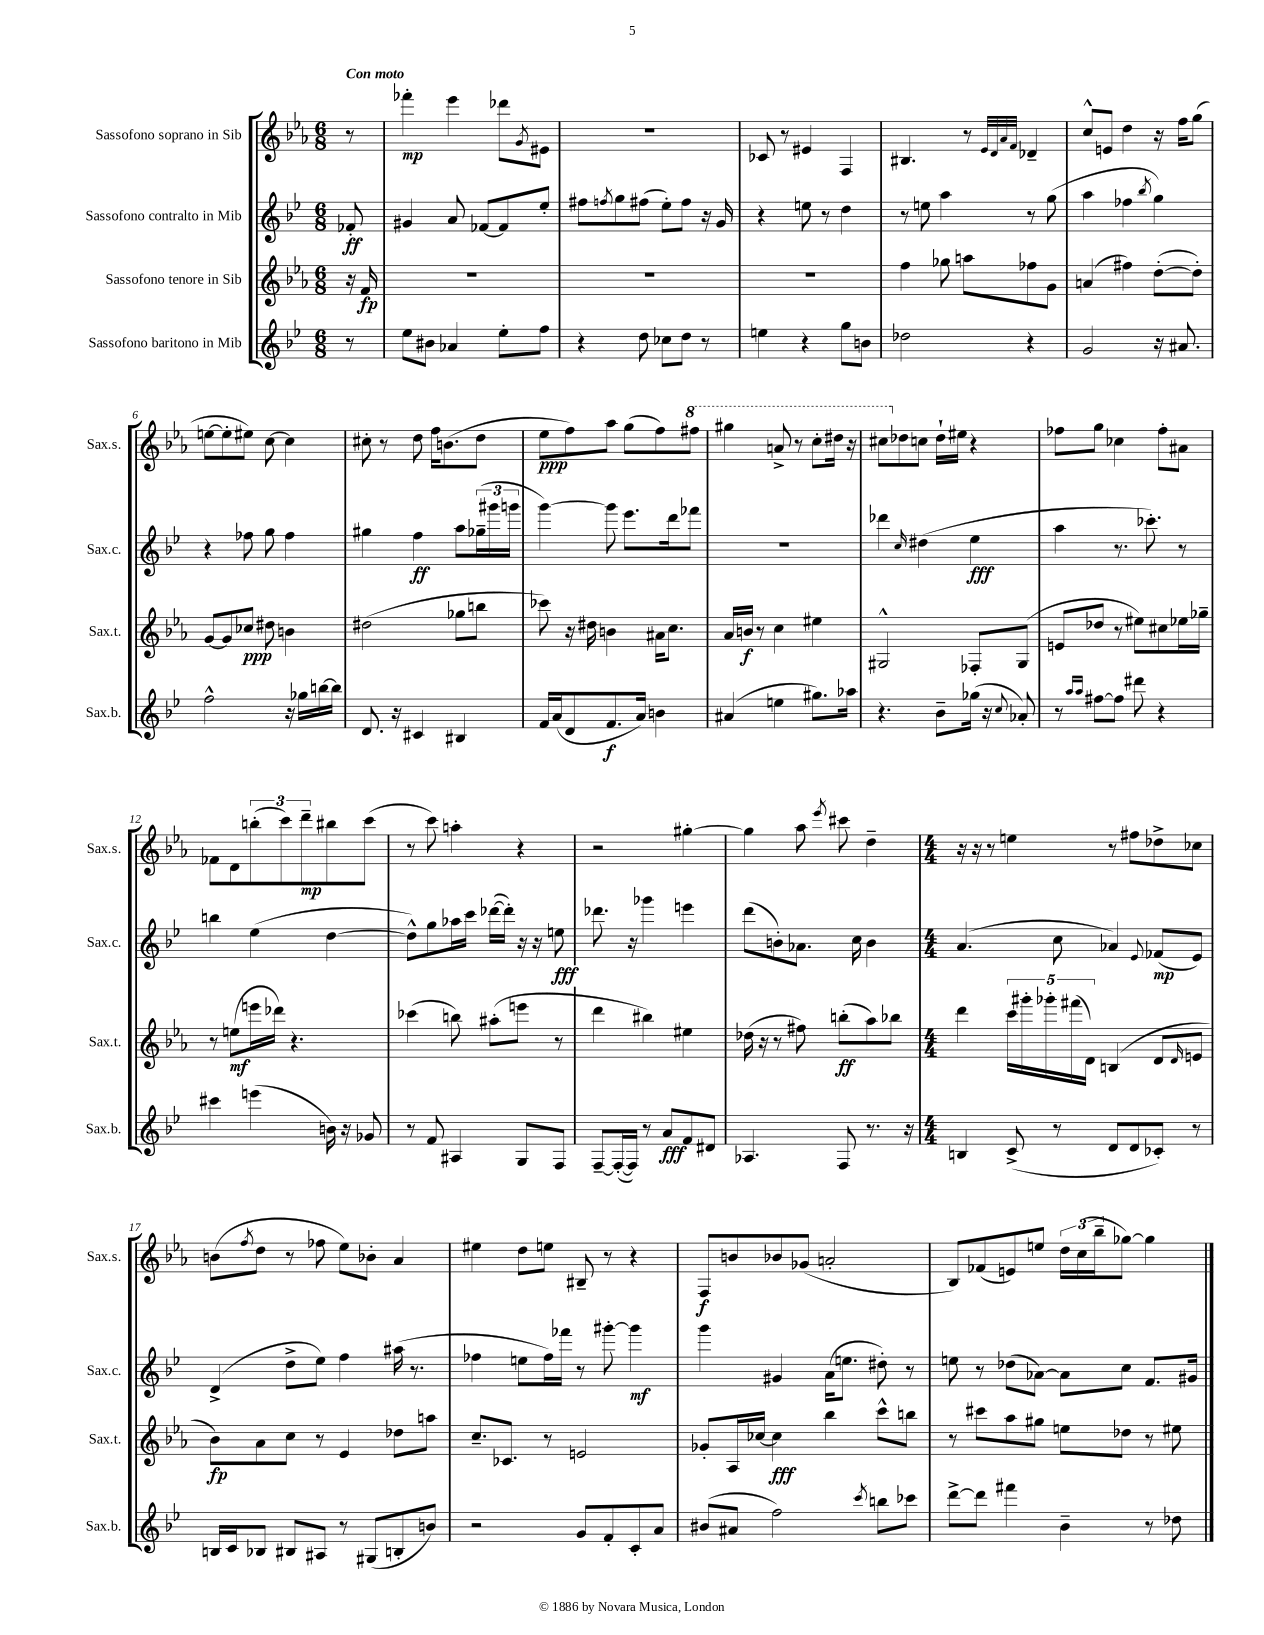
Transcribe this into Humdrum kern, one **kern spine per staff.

**kern	**kern	**kern	**kern
*staff4	*staff3	*staff2	*staff1
*clefG2	*clefG2	*clefG2	*clefG2
*k[b-e-]	*k[b-e-a-]	*k[b-e-]	*k[b-e-a-]
*M6/8	*M6/8	*M6/8	*M6/8
8r	16r	8f-'	8r
.	16f	.	.
=	=	=	=
8ee-	2.r	4g#	4fff-'
8b#	.	.	.
4a-	.	8a	4eee-
.	.	[8f-	.
8ee-'	.	8f-]	8ddd-
.	.	.	8qg
8ff	.	8ee-'	8e#
=	=	=	=
4r	2.r	8ff#	2.r
.	.	8qff	.
.	.	8gg	.
8dd	.	(8ff#	.
8cc-	.	8ee-')	.
8dd	.	8ff#	.
8r	.	16r	.
.	.	16g	.
=	=	=	=
4ee	2.r	4r	8c-
.	.	.	8r
4r	.	8ee	4e#
.	.	8r	.
8gg	.	4dd	4F
8b	.	.	.
=	=	=	=
2dd-	4ff	8r	4.B#
.	.	8ee	.
.	8gg-	4aa	.
.	8aa	.	8r
.	.	.	32qqe-
.	.	.	32qqd
.	.	.	32qqa-
.	.	.	32qqf
4r	8ff-	8r	4d-~
.	8g	(8gg	.
=	=	=	=
2g	(4a	4aa	8cc^^
.	.	.	8e
.	4ff#)	4ff-	4dd
.	.	8qbb-	.
16r	([8dd'	4gg)	16r
8.a#	.	.	16ff
.	8dd'])	.	(8gg
=	=	=	=
2ff^^	[8g	4r	[8ee
.	8g]	.	8ee']
.	8cc-	8ff-	8ee#)
.	8dd#	8gg	[8cc
16r	4b	4ff-	4cc]
16gg-	.	.	.
[16bb	.	.	.
16bb]	.	.	.
=	=	=	=
8.d	(2dd#	4gg#	8cc#'
.	.	.	8r
16r	.	.	.
4c#	.	4ff	8dd
.	.	.	16ff
.	.	.	(8.b
4B#	8gg-	8aa	.
.	8bb	(24gg-~	8dd
.	.	24ggg#	.
.	.	24ggg	.
=	=	=	=
16f	8ccc-)	[4ggg)	8ee-
(16a	.	.	.
8d	16r	.	8ff)
.	16dd#	.	.
8.f	4b	8ggg]	8aa-
.	.	8.eee-	(8gg
16a)	.	.	.
4b	16a#	.	8ff)
.	8.cc	16ddd	.
.	.	8fff-	8fff#
=	=	=	=
(4a#	16a-	2.r	4ggg#
.	16b	.	.
.	8r	.	.
4ee	4cc	.	8aa^
.	.	.	8r
8.gg#)	4ee#	.	8ccc'
.	.	.	16ddd#
16aa-	.	.	16r
=	=	=	=
4.r	2G#^^	4ddd-	8ccc#
.	.	.	8dd-
.	.	16qqcc	.
.	.	(4dd#	8cc
8b-~	.	.	16dd-`
.	.	.	16ee#
(16gg-	8F-'	4ee-	4r
16r	.	.	.
8qqcc	.	.	.
8a-')	(8G#	.	.
=	=	=	=
8r	8e	4aa	8ff-
16qqaa	.	.	.
16qqaa	.	.	.
[8ff#	8dd-	.	8gg
8ff#]	8r	8.r	4cc-
8ddd#	8ee#)	.	.
.	.	8.ccc-')	.
4r	8cc#	.	8ff-'
.	16ee-	8r	8a#
.	16gg-~	.	.
=	=	=	=
4ccc#	8r	4bb	8f-
.	(8ee	.	8d
(4eee	16eee	(4ee-	(12bb'
.	16ddd-)	.	.
.	.	.	12ccc)
.	4.r	.	.
.	.	.	12ddd~
16b)	.	[4dd	8bb#
16r	.	.	.
8g-	.	.	(8ccc
=	=	=	=
8r	(4ccc-	8dd^^])	8r
8f	.	8gg	8ccc)
4A#	8bb)	16aa-	4aa'
.	.	16ccc	.
.	(8aa#'	([16ddd-	.
.	.	16ddd-'])	.
8G	8eee	16r	4r
.	.	16r	.
8F	8r	8ee	.
=	=	=	=
[8F~	4ddd	8.ddd-	2r
(16F'_	.	.	.
16F])	.	16r	.
8r	4bb#)	4ggg-	.
8a	.	.	.
8f	4ee#	4eee	[4gg#'
8d#	.	.	.
=	=	=	=
4.A-	(16dd-	(8ddd	4gg#]
.	16r	.	.
.	8r	8b')	.
.	8ff#)	8.a-	8aa-
.	.	.	8qeee-
8F	(8bb'	.	8ccc#
.	.	16cc	.
8.r	8aa-)	4b	4dd~
.	8bb-	.	.
16r	.	.	.
=	=	=	=
*M4/4	*M4/4	*M4/4	*M4/4
4B	4ddd	(4.a	16r
.	.	.	16r
.	.	.	8r
(8c^	20ccc	.	4ee
.	20ggg#'	.	.
.	20ggg-'	.	.
8r	.	8cc	.
.	(20fff#	.	.
.	20d)	.	.
8d	(4B	4a-)	8r
8d	.	.	8ff#
.	.	8qqe-	.
8c-')	8d	(8f-	8dd-^
.	16qqd	.	.
8r	8e	8e-)	8cc-
=	=	=	=
16B	8b-)	(4d^	(8b
16c	.	.	.
.	.	.	8qff
8B-	8a-	.	8dd
8B#	8cc	8dd^	8r
8A#	8r	8ee-)	8ff-
8r	4e-	4ff	8ee-)
(8G#	.	.	8b-'
8B'	8dd-	(16aa#	4a-
.	.	8.r	.
8b)	8aa	.	.
=	=	=	=
2r	8.cc~	4ff-	4ee#
.	8.c-	.	.
.	.	8ee	8dd
.	8r	16ff-)	8ee
.	.	16fff-	.
8g	2e	8r	8B#~
8f'	.	[8ggg#'	8r
8c'	.	4ggg#]	4r
8a	.	.	.
=	=	=	=
(8b#	8g-'	4ggg	8F
8a#	16A-	.	8b
.	[16cc-	.	.
2ff)	4cc-]	4g#	8b-
.	.	.	(8g-
.	4bb-	(16a	2a'
.	.	8.ee	.
8qccc	.	.	.
8bb	8ccc^^	8dd#')	.
8ccc-	8bb	8r	.
=	=	=	=
[8ddd^	8r	8ee	8B-)
8ddd]	8ccc#	8r	(8f-
4fff#	8aa-	(8dd-	8e)
.	8gg#	[8a-)	8ee
4b-~	8ee	8a-]	24dd
.	.	.	(24cc
.	.	.	24bb-~
.	8dd-	8cc	[8gg-)
8r	8r	8.f	4gg-]
8dd-	8ee#	.	.
.	.	16g#	.
==	==	==	==
*-	*-	*-	*-
